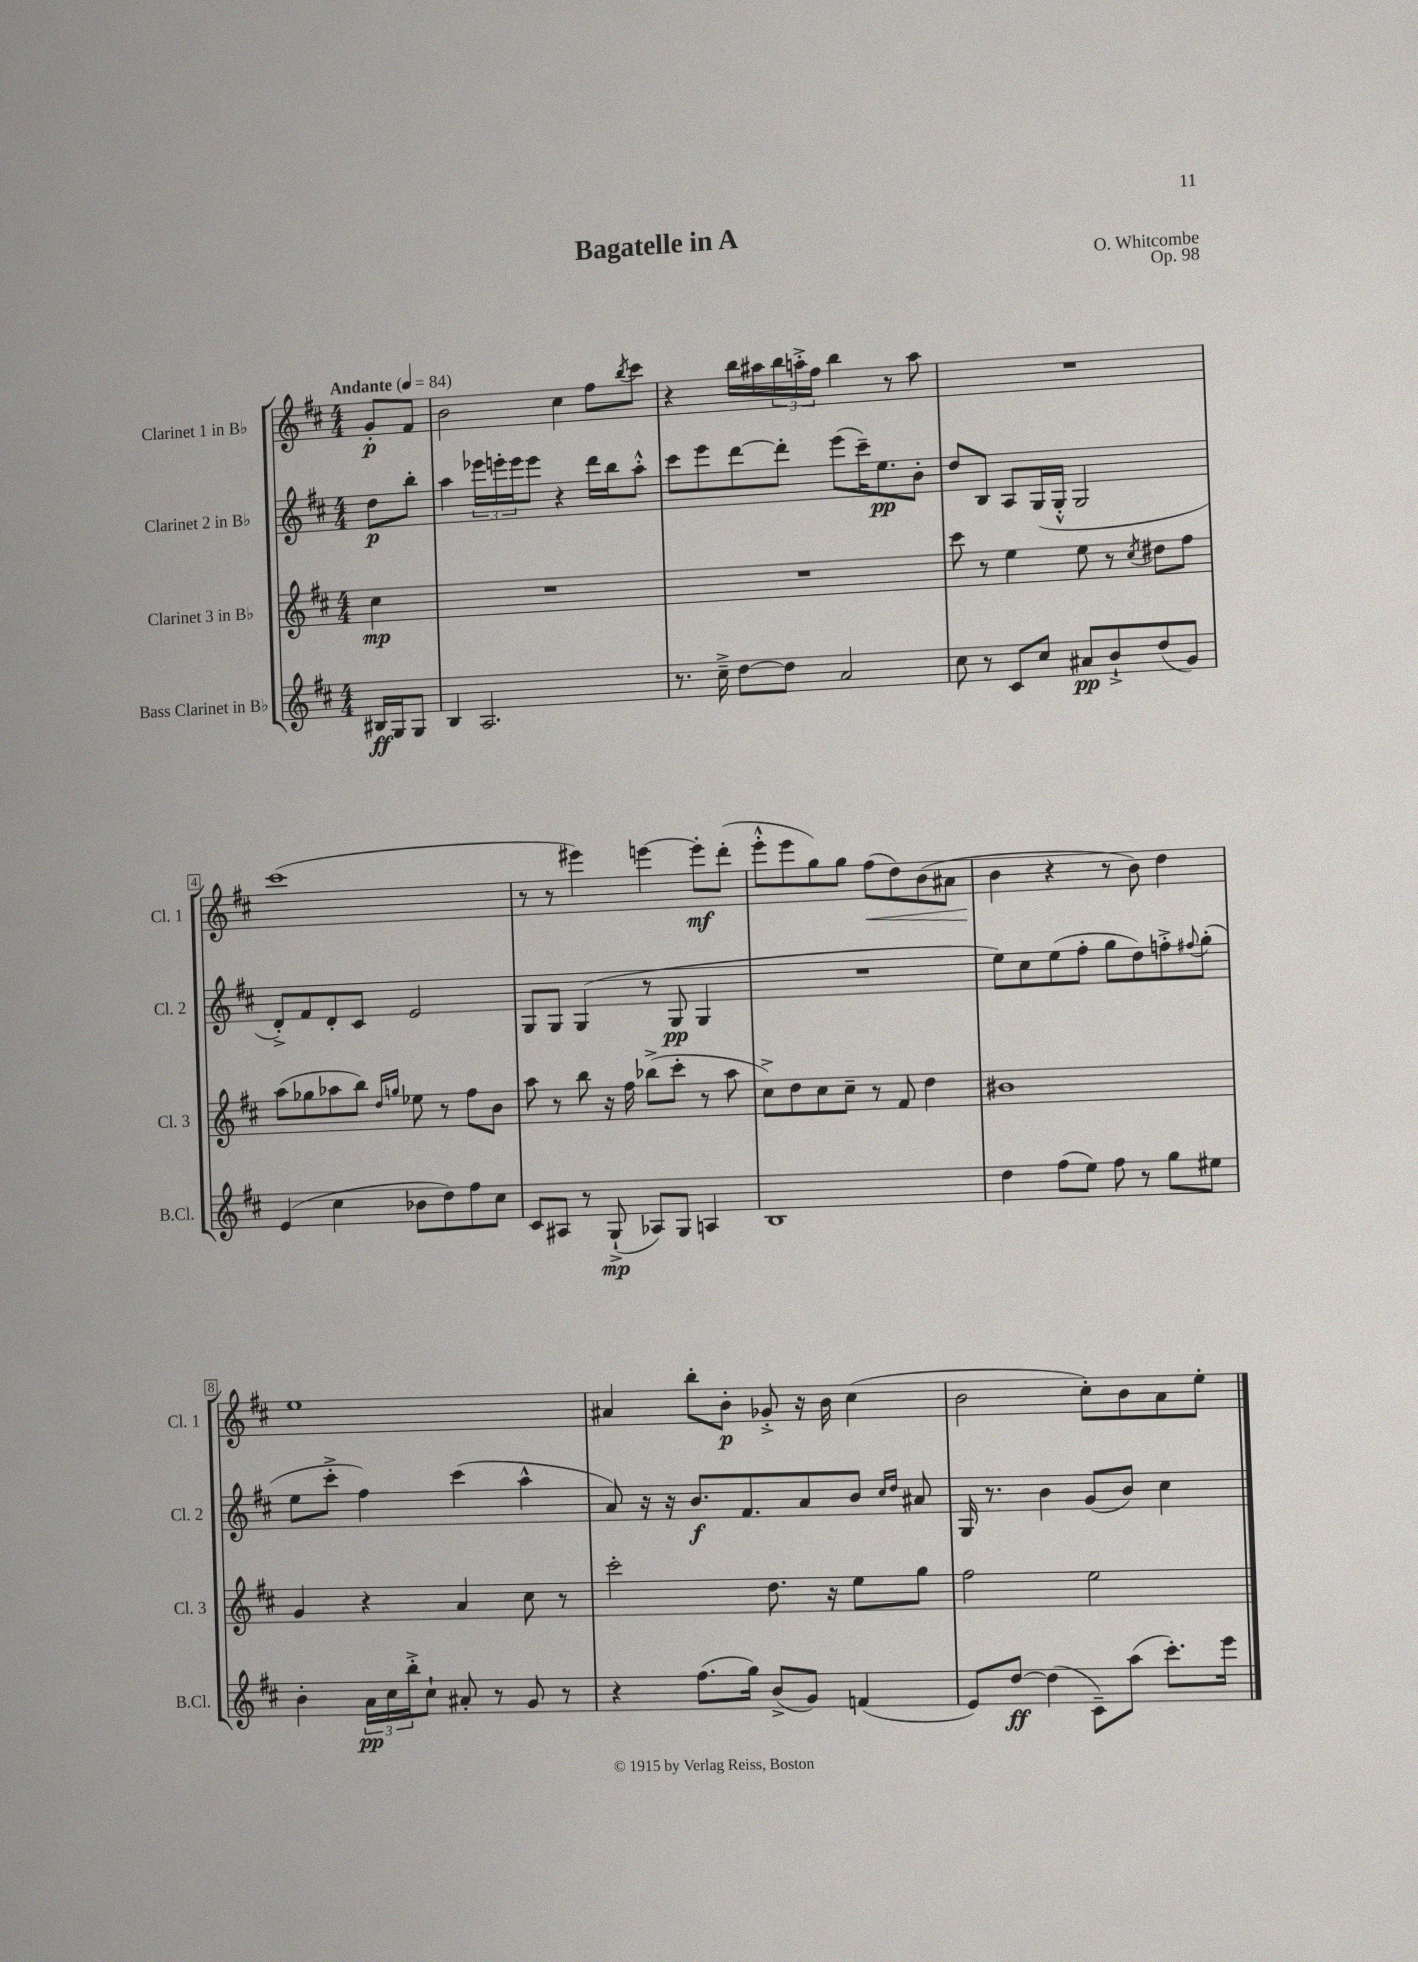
\header { title = "Bagatelle in A" composer = "O. Whitcombe" opus = "Op. 98" }
<<
\new StaffGroup <<
\new Staff = "s0" \with { instrumentName = "Clarinet 1 in Bb" shortInstrumentName = "Cl. 1" } {
    \clef treble \key d \major \numericTimeSignature \time 4/4 \partial 4 \tempo "Andante" 4 = 84
    g'8-.\p fis'8 |
    b'2 cis''4 fis''8 \acciaccatura { b''8 } cis'''8 |
    r4 b''16 ais''16 \tuplet 3/2 { b''16 a''16-.-> fis''16 } b''4 r8 a''8 |
    R1 |
    cis'''1( |
    r8 r8 eis'''4) e'''4~ e'''8-.\mf d'''8-.( |
    e'''8-.-^ e'''8 g''8) g''8 fis''8\<( d''8) b'8( ais'8 |
    b'4\! r4 r8 b'8) d''4 |
    e''1 |
    ais'4 b''8-. b'8-.\p ges'8-.-> r16 b'16 cis''4( |
    b'2 cis''8-.) b'8 a'8 e''8-. \bar "|." |
}
\new Staff = "s1" \with { instrumentName = "Clarinet 2 in Bb" shortInstrumentName = "Cl. 2" } {
    \clef treble \key d \major \numericTimeSignature \time 4/4 \partial 4
    d''8\p b''8-. |
    a''4 \tuplet 3/2 { ees'''16 e'''16-. e'''16 } e'''8 r4 d'''16 b''16 a''8-.-^ |
    cis'''8 e'''8 d'''8~ d'''8-. e'''8( cis'''16--) e''8.\pp b'8-. |
    d''8 b8 a8 g16( g16-.-^ g2 |
    d'8-.->) fis'8 d'8-. cis'8 e'2 |
    g8 g8 g4( r8 g8\pp g4 |
    R1 |
    e''8) cis''8 e''8( fis''8-. g''8 d''8) f''8-.-> \appoggiatura { fis''8 } g''8-.( |
    e''8 cis'''8-.-> fis''4) cis'''4( a''4-^ |
    a'8) r16 r16 b'8.\f fis'8. a'8 b'8 \grace { cis''16 d''16 } ais'8 |
    g16 r8. b'4 g'8( b'8) cis''4 \bar "|." |
}
\new Staff = "s2" \with { instrumentName = "Clarinet 3 in Bb" shortInstrumentName = "Cl. 3" } {
    \clef treble \key d \major \numericTimeSignature \time 4/4 \partial 4
    cis''4\mp |
    R1 |
    R1 |
    cis'''8 r8 e''4 e''8 r8 \acciaccatura { cis''8 } dis''8 fis''8 |
    a''8( ges''8 aes''8 b''8) \grace { d''16 g''16 } ees''8 r8 fis''8 b'8 |
    a''8 r8 b''8 r16 fis''16 bes''8->( cis'''8-. r8 a''8 |
    cis''8->) d''8 cis''8 cis''8-- r8 fis'8 d''4 |
    bis'1 |
    g'4 r4 a'4 cis''8 r8 |
    cis'''2-. d''8. r16 e''8 g''8 |
    fis''2 e''2 \bar "|." |
}
\new Staff = "s3" \with { instrumentName = "Bass Clarinet in Bb" shortInstrumentName = "B.Cl." } {
    \clef treble \key d \major \numericTimeSignature \time 4/4 \partial 4
    bis16\ff g16 g8 |
    b4 a2. |
    r8. cis''16---> d''8~ d''8 a'2 |
    cis''8 r8 cis'8 cis''8 ais'8\pp b'8-!-> d''8( g'8) |
    e'4( cis''4 bes'8 d''8) fis''8 cis''8 |
    cis'8 ais8 r8 g8-!->\mp( aes8) g8 a4 |
    b1 |
    d''4 fis''8( e''8) fis''8 r8 g''8 eis''8 |
    b'4-. \tuplet 3/2 { a'16\pp cis''16 b''16-.-> } cis''8-! ais'8-. r8 g'8 r8 |
    r4 fis''8.( g''16) b'8->( g'8) f'4( |
    e'8) d''8~\ff d''4( cis'8--) a''8( cis'''8.-.) e'''16 \bar "|." |
}
>>
>>
\layout { \context { \Score \override BarNumber.stencil = #(make-stencil-boxer 0.1 0.3 ly:text-interface::print) } }
